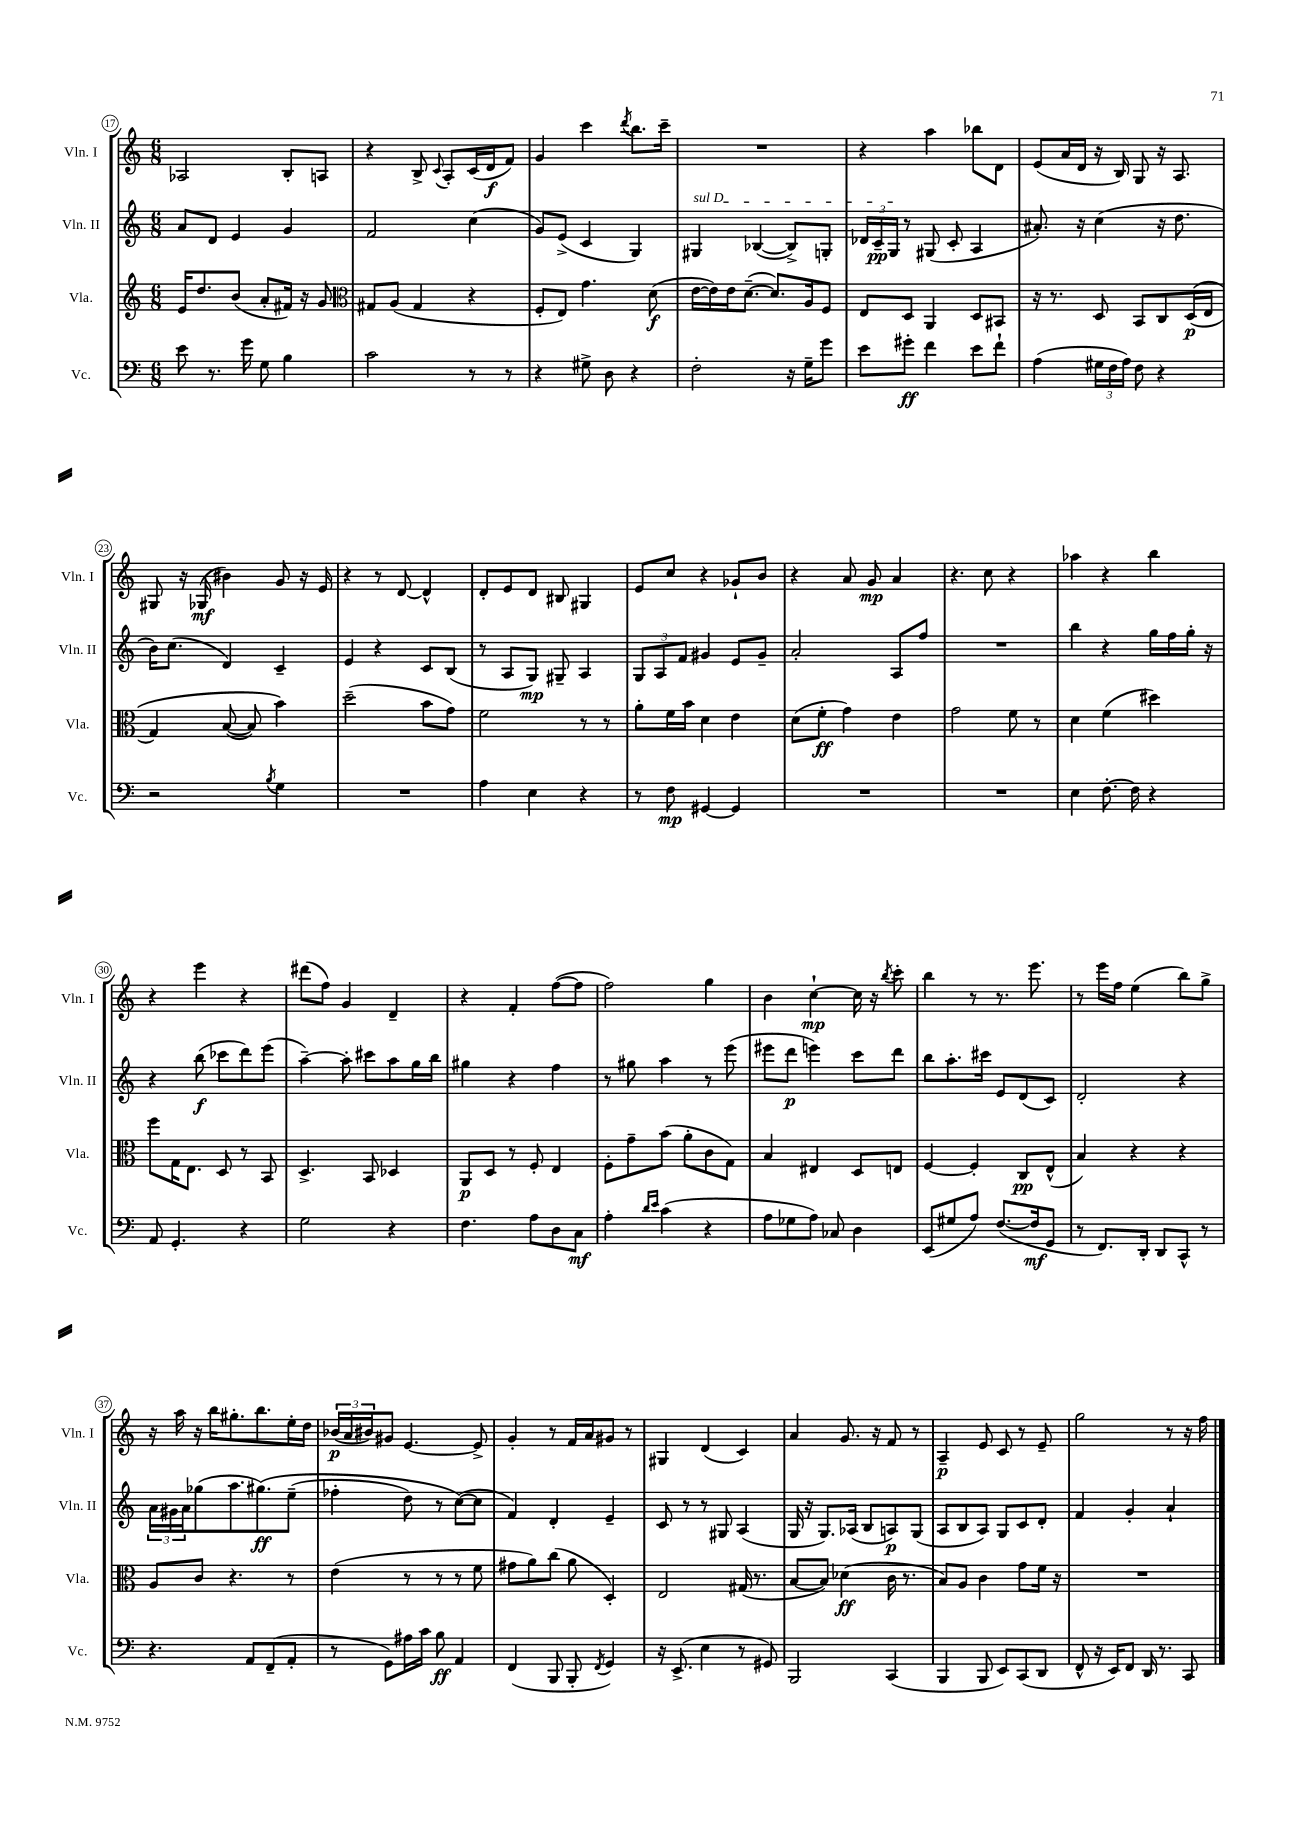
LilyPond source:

<<
\new StaffGroup <<
\new Staff = "s0" \with { instrumentName = "Vln. I" shortInstrumentName = "Vln. I" } {
    \clef treble \key c \major \numericTimeSignature \time 6/8
    aes2 b8-. a8 |
    r4 b8-> \appoggiatura { c'8 } a8-. c'16( d'16\f f'8) |
    g'4 c'''4 \acciaccatura { d'''8 } b''8. c'''16-- |
    R2. |
    r4 a''4 bes''8 d'8 |
    e'8( a'16 d'16 r16 b16) g8 r16 a8. |
    gis8 r16 ges16\mf( bis'4) g'8 r16 e'16 |
    r4 r8 d'8~ d'4-^ |
    d'8-. e'8 d'8 bis8 gis4 |
    e'8 c''8 r4 ges'8-! b'8 |
    r4 a'8 g'8\mp a'4 |
    r4. c''8 r4 |
    aes''4 r4 b''4 |
    r4 e'''4 r4 |
    dis'''8( f''8) g'4 d'4-- |
    r4 f'4-. f''8~( f''8 |
    f''2) g''4 |
    b'4 c''4~-!\mp c''16 r16 \acciaccatura { b''8 } c'''8-. |
    b''4 r8 r8. e'''8. |
    r8 e'''16 f''16 e''4( b''8) g''8-> |
    r16 a''16 r16 b''16 gis''8.-. b''8. e''16-. d''16 |
    \tuplet 3/2 { bes'16\p( a'16 bis'16) } gis'8 e'4.~ e'8-> |
    g'4-. r8 f'16 a'16 gis'8 r8 |
    gis4 d'4( c'4) |
    a'4 g'8. r16 f'8 r8 |
    a4--\p e'8 c'8 r8 e'8-- |
    g''2 r8 r16 f''16 \bar "|." |
}
\new Staff = "s1" \with { instrumentName = "Vln. II" shortInstrumentName = "Vln. II" } {
    \clef treble \key c \major \numericTimeSignature \time 6/8
    a'8 d'8 e'4 g'4 |
    f'2 c''4( |
    g'8) e'8->( c'4 g4) |
    \once \override TextSpanner.bound-details.left.text = \markup { \italic "sul D" } gis4\startTextSpan bes4~( bes8->) g8-. |
    \tuplet 3/2 { des'16 c'16--\pp g16\stopTextSpan } r8 gis8( c'8-. a4 |
    ais'8.-.) r16 c''4( r16 d''8. |
    b'16) c''8.( d'4) c'4-- |
    e'4 r4 c'8 b8( |
    r8 a8 g8\mp) gis8-- a4 |
    \tuplet 3/2 { g8 a8 f'8 } gis'4 e'8 gis'8-- |
    a'2-. a8 f''8 |
    R2. |
    b''4 r4 g''16 f''16 g''16-. r16 |
    r4 b''8\f( ces'''8 d'''8) e'''8( |
    a''4~--) a''8-. cis'''8 a''8 g''16 b''16 |
    gis''4 r4 f''4 |
    r8 gis''8 a''4 r8 e'''8( |
    eis'''8 d'''8\p e'''4) c'''8 d'''8 |
    b''8 a''8.-. cis'''16 e'8 d'8( c'8) |
    d'2-. r4 |
    \tuplet 3/2 { a'16 gis'16 a'16 } ges''8( a''8. gis''8.\ff)\( e''8--( |
    fes''4-. d''8) r8 c''8~(\) c''8 |
    f'4) d'4-. e'4-- |
    c'8 r8 r8 gis8 a4( |
    g16 r16 g8.) aes16( b8 a8\p) g8( |
    a8 b8 a8) g8 c'8 d'8-. |
    f'4 g'4-. a'4-! \bar "|." |
}
\new Staff = "s2" \with { instrumentName = "Vla." shortInstrumentName = "Vla." } {
    \clef treble \key c \major \numericTimeSignature \time 6/8
    e'16 d''8. b'8( a'8-. fis'16) r16 g'8 |
    \clef alto gis8 a8( gis4 r4 |
    f8-. e8) g'4. d'8\f( |
    e'16~ e'16) e'16 d'8.~--( d'8.) a16 f8 |
    e8 d8 a,4 d8 bis,8 |
    r16 r8. d8 b,8 c8 d16\p(\( e16 |
    g4) b8~( b8) b'4\) |
    d''2--( b'8 g'8) |
    f'2 r8 r8 |
    a'8-. f'16 b'16 d'4 e'4 |
    d'8( f'8-.\ff g'4) e'4 |
    g'2 f'8 r8 |
    d'4 f'4( dis''4) |
    f''8 g16 e8. d8 r8 b,8 |
    d4.-> b,8 des4 |
    a,8\p d8 r8 f8-. e4 |
    f8-. g'8-- b'8( a'8-. c'8 g8) |
    b4 eis4 d8 e8 |
    f4~ f4-. c8\pp e8-^( |
    b4) r4 r4 |
    a8 c'8 r4. r8 |
    e'4( r8 r8 r8 f'8 |
    gis'8 a'8) c''8( a'8 d4-.) |
    e2 gis16( r8. |
    b8~ b8) des'4\ff( c'16 r8. |
    b8) a8 c'4 g'8 f'16 r16 |
    R2. \bar "|." |
}
\new Staff = "s3" \with { instrumentName = "Vc." shortInstrumentName = "Vc." } {
    \clef bass \key c \major \numericTimeSignature \time 6/8
    e'8 r8. g'16 g8 b4 |
    c'2 r8 r8 |
    r4 gis8-> d8 r4 |
    f2-. r16 g16-- g'8 |
    e'8 gis'8-.\ff f'4 e'8 f'8-! |
    a4( \tuplet 3/2 { gis16 f16 a16) } f8 r4 |
    r2 \acciaccatura { b8 } g4 |
    R2. |
    a4 e4 r4 |
    r8 f8\mp gis,4~ gis,4 |
    R2. |
    R2. |
    e4 f8.~-. f16 r4 |
    a,8 g,4.-. r4 |
    g2 r4 |
    f4. a8 d8 c8\mf |
    a4-. \grace { d'16 e'16 } c'4( r4 |
    a8 ges8 a8) ces8 d4 |
    e,8( gis8 a8) f8.~( f16\mf g,8 |
    r8 f,8.) d,16-. d,8 c,8-^ r8 |
    r4. a,8 f,8--( a,8-. |
    r8 g,8) ais16 c'16 b8\ff a,4 |
    f,4( b,,8 b,,8-. \acciaccatura { f,8 } g,4) |
    r16 e,8.->( e4 r8 gis,8) |
    b,,2 c,4( |
    b,,4 b,,8 e,8) c,8( d,8 |
    f,8-^ r16 e,16) f,8 d,16 r8. c,8 \bar "|." |
}
>>
>>
\layout { \context { \Score currentBarNumber = #17 \override BarNumber.stencil = #(make-stencil-circler 0.1 0.3 ly:text-interface::print) } }
